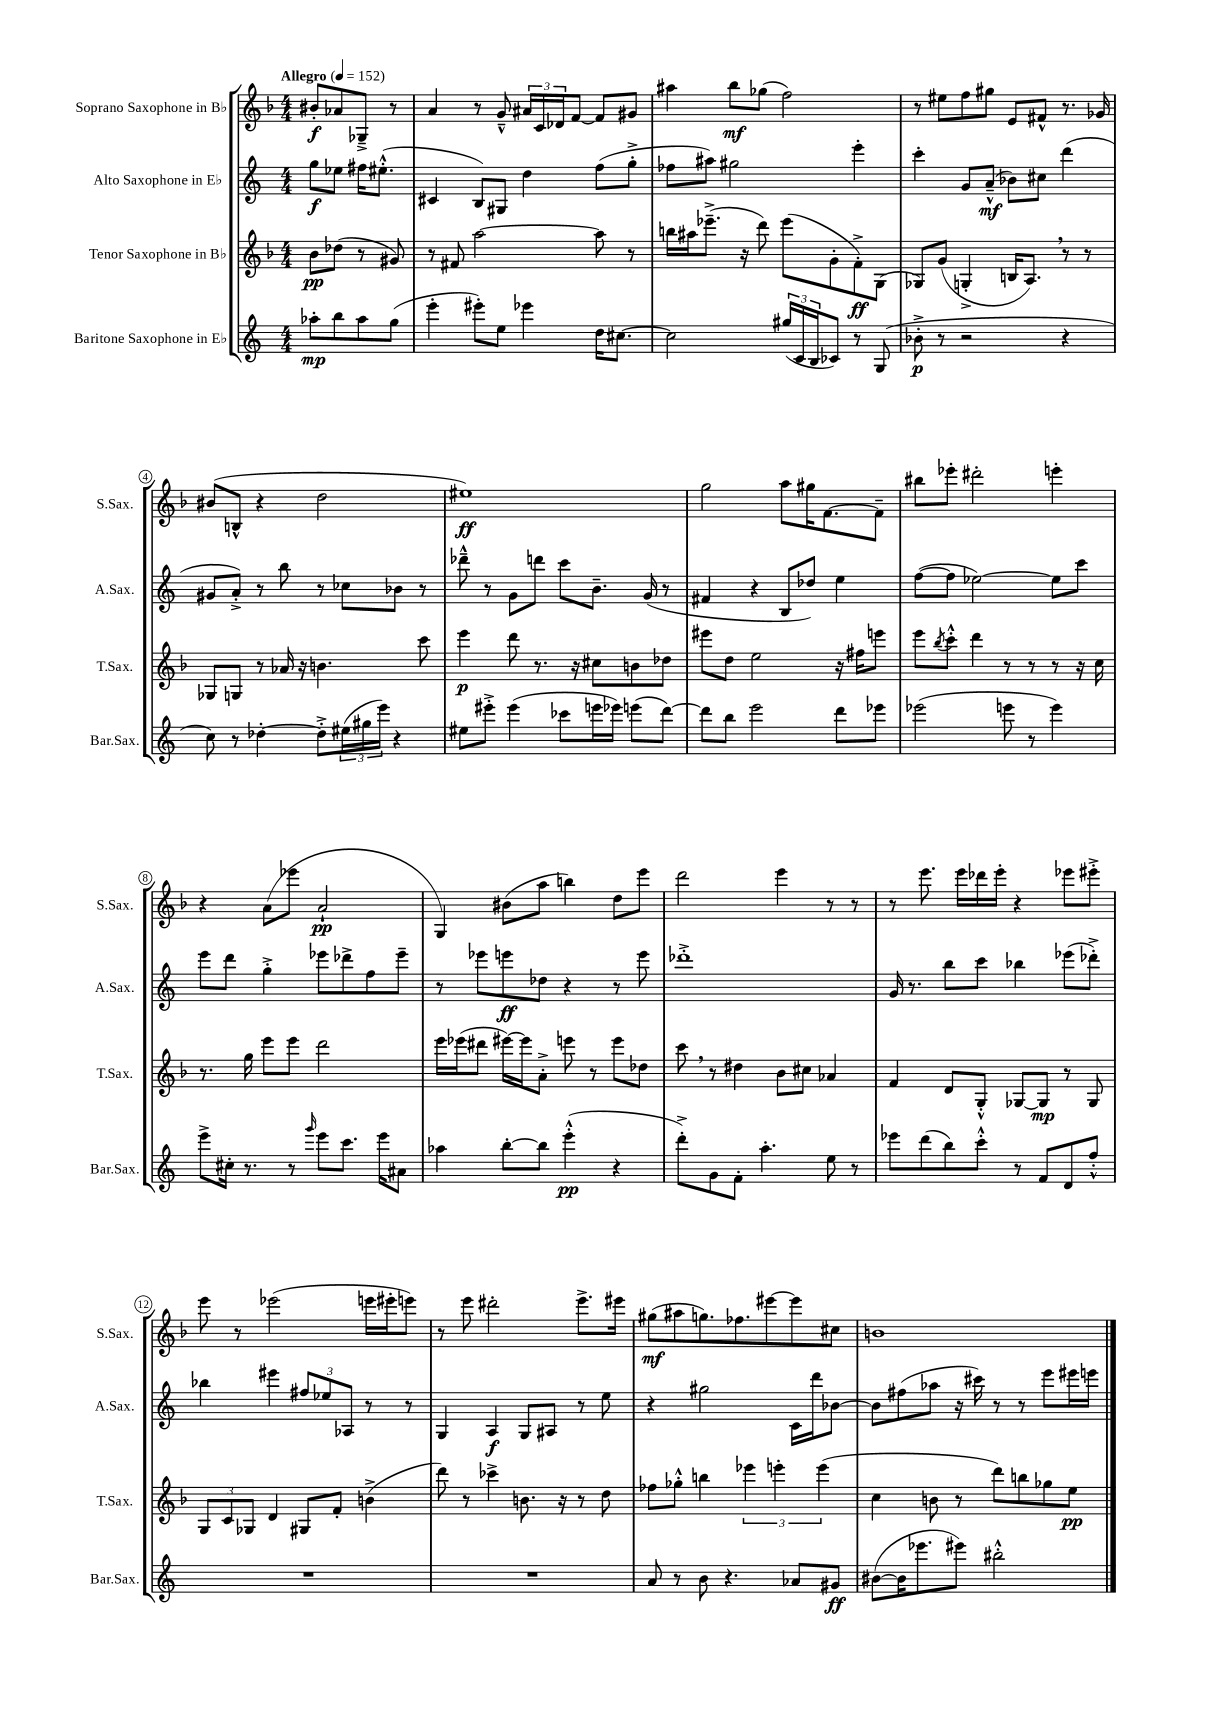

**kern	**kern	**kern	**kern
*staff4	*staff3	*staff2	*staff1
*clefG2	*clefG2	*clefG2	*clefG2
*k[]	*k[b-]	*k[]	*k[b-]
*M4/4	*M4/4	*M4/4	*M4/4
*MM152	*MM152	*MM152	*MM152
8aa-'\L	8b-\L	8gg\L	8b#'/L
8bb\	(8dd-\J	8ee-\J	8a-/
8aa-\	8r	16ff#\LK	8G-~^/J
.	.	(8.ee#'^^\J	.
(8gg\J	8g#/)	.	8r
=	=	=	=
4eee'\	8r	4c#/	4a/
.	8f#/	.	.
8eee#'\L)	[2aa\	8B/L)	8r
8ee\J	.	8G#/J	8g~^^/
4eee-\	.	4dd\	24a#/LL
.	.	.	24c/
.	.	.	24d-/J
.	.	.	[8f/J
16dd\LK	8aa\]	(8ff\L	8f/]L
[8.cc#\J	.	.	.
.	8r	8gg'^\J	8g#/J
=	=	=	=
2cc#\]	16bb\LL	8ff-\L	4aa#\
.	16aa#\J	.	.
.	(8.eee-~^\J	8aa#\J)	.
.	.	2gg#\	8bb-\L
.	16r	.	.
.	8ddd\)	.	(8gg-\J
(24gg#/LL	(8eee-\L	.	2ff\)
24c/	.	.	.
24B/J	.	.	.
8c-/J)	8g'\	.	.
8r	8f'^\)	4eee'\	.
(8G/	(8G\J	.	.
=	=	=	=
8b-'^\	8G-/L)	4ccc'\	8r
8r	(8g/J	.	8ee#\L
2r	4G'^/	8g/L	8ff\
.	.	(8a~^^/J	8gg#\J
.	16B/LK	8b-\L)	8e/L
.	8.A/J)	.	.
.	.	8cc#\J	8f#^^/J
4r	8r	(4ddd\	8.r
.	8r	.	.
.	.	.	16g-/
=	=	=	=
8cc\)	8G-/L	8g#/L	(8b#/L
8r	8G/J	8a'^/J)	8B^^/J
[4dd-'\	8r	8r	4r
.	16a-/	8bb\	.
.	16r	.	.
8dd-'^\]L	4.b\	8r	2dd\
(24ee#\L	.	8cc-\L	.
24gg#\	.	.	.
24eee\JJ)	.	.	.
4r	.	8b-\J	.
.	8ccc\	8r	.
=	=	=	=
8ee#\L	4eee\	8ddd-~^^\	1ee#)
8eee#'^\J	.	8r	.
(4eee#\	8ddd\	8g\L	.
.	8.r	8ddd\J	.
8ccc-\L	.	8ccc\L	.
.	16r	.	.
16eee\L	8cc#\L	8.b~\J	.
16eee-\JJ)	.	.	.
(8eee\L	8b\	.	.
.	.	(16g/	.
[8ddd\J)	8dd-\J	8r	.
=	=	=	=
8ddd\]L	8eee#\L	4f#/	2gg\
8bb\J	8dd\J	.	.
2eee\	2ee\	4r	.
.	.	8B/L	8aa\L
.	.	8dd-/J)	16gg#\K
.	.	.	[8.f\
8ddd\L	16r	4ee\	.
.	16ff#\LK	.	.
8eee-\J	8eee\J	.	8f~\]J
=	=	=	=
(2eee-\	8eee\L	([8ff\L	8bb#\L
.	8qbb-/	.	.
.	8ccc'^^\J	8ff\]J	8eee-'\J
.	4ddd\	[2ee-\)	2ddd#'\
8eee\	8r	.	.
8r	8r	.	.
4eee\)	8r	8ee-\]L	4eee'\
.	16r	8ccc\J	.
.	16cc\	.	.
=	=	=	=
8eee^\L	8.r	8eee\L	4r
16cc#'\Jk	.	8ddd\J	.
8.r	16gg\	.	.
.	8eee\L	4gg'^\	(8a\L
8r	8eee\J	.	8eee-\J
16qqggg/	.	.	.
8eee\L	2ddd\	8eee-\L	2a`/
8.ccc\J	.	8ddd-^\	.
.	.	8ff\	.
16eee\LK	.	.	.
8a#\J	.	8eee-~\J	.
=	=	=	=
4aa-\	16eee\LL	8r	4G/)
.	(16eee-\J	.	.
.	8ddd#\J	8eee-\L	.
[8bb'\L	[16eee#\LL)	8eee\	(8b#\L
.	16eee#\]J	.	.
8bb\]J	8a'^\J	8dd-\J	8aa\J
(4eee'^^\	8eee\	4r	4bb\)
.	8r	.	.
4r	8eee\L	8r	8dd\L
.	8dd-\J	8eee\	8eee\J
=	=	=	=
8ddd'^\L)	8ccc\	1ddd-'^	2ddd\
8g\	8r	.	.
8f'\J	4dd#\	.	.
4.aa'\	.	.	.
.	8b-\L	.	4eee\
.	8cc#\J	.	.
8ee\	4a-/	.	8r
8r	.	.	8r
=	=	=	=
8eee-\L	4f/	16g/	8r
.	.	8.r	.
(8ddd\	.	.	8.eee\
8bb\)	8d/L	8bb\L	.
.	.	.	16eee\LL
8ccc'^^\J	8G'^^/J	8ccc\J	16ddd-\
.	.	.	16eee'\JJ
8r	[8G-/L	4bb-\	4r
8f/L	8G-/]J	.	.
8d/	8r	(8eee-\L	8eee-\L
8ff'^^/J	8G-/	8ddd-'^\J)	8eee#'^\J
=	=	=	=
1r	12G/L	4bb-\	8eee\
.	12c/	.	.
.	.	.	8r
.	12G-/J	.	.
.	4d/	4eee#\	(2eee-\
.	8G#/L	12ff#/L	.
.	.	12ee-/	.
.	8f'/J	.	.
.	.	12A-/J	.
.	(4b^\	8r	16eee\LL
.	.	.	16eee#'\J
.	.	8r	8eee\J)
=	=	=	=
1r	8ddd\)	4G/	8r
.	8r	.	8eee\
.	4ccc-^\	4A/	2ddd#'\
.	8.b\	8G/L	.
.	.	8A#/J	.
.	16r	.	.
.	8r	8r	8.eee^\L
.	8dd\	8ee\	.
.	.	.	16eee#\Jk
=	=	=	=
8a/	8ff-\L	4r	(8gg#\L
8r	8gg-'^^\J	.	8aa#\
8b\	4bb\	2gg#\	8.gg\)
4.r	.	.	.
.	.	.	8.ff-\
.	6eee-\	.	.
.	.	.	[8eee#\
.	6eee'\	.	.
8a-/L	.	16c\LL	8eee#\]
.	.	16ddd\J	.
.	(6eee\	.	.
8g#/J	.	[8b-\J	8cc#\J
=	=	=	=
([8b#\L	4cc\	8b-\]L	1b
16b#\]K	.	(8ff#\	.
8.eee-\	.	.	.
.	8b\	8aa-\J	.
8eee#\J)	8r	16r	.
.	.	16ccc#\)	.
2bb#'^^\	8ddd\L)	8r	.
.	8bb\	8r	.
.	8gg-\	8eee\L	.
.	8ee\J	16eee#\L	.
.	.	16eee\JJ	.
==	==	==	==
*-	*-	*-	*-
